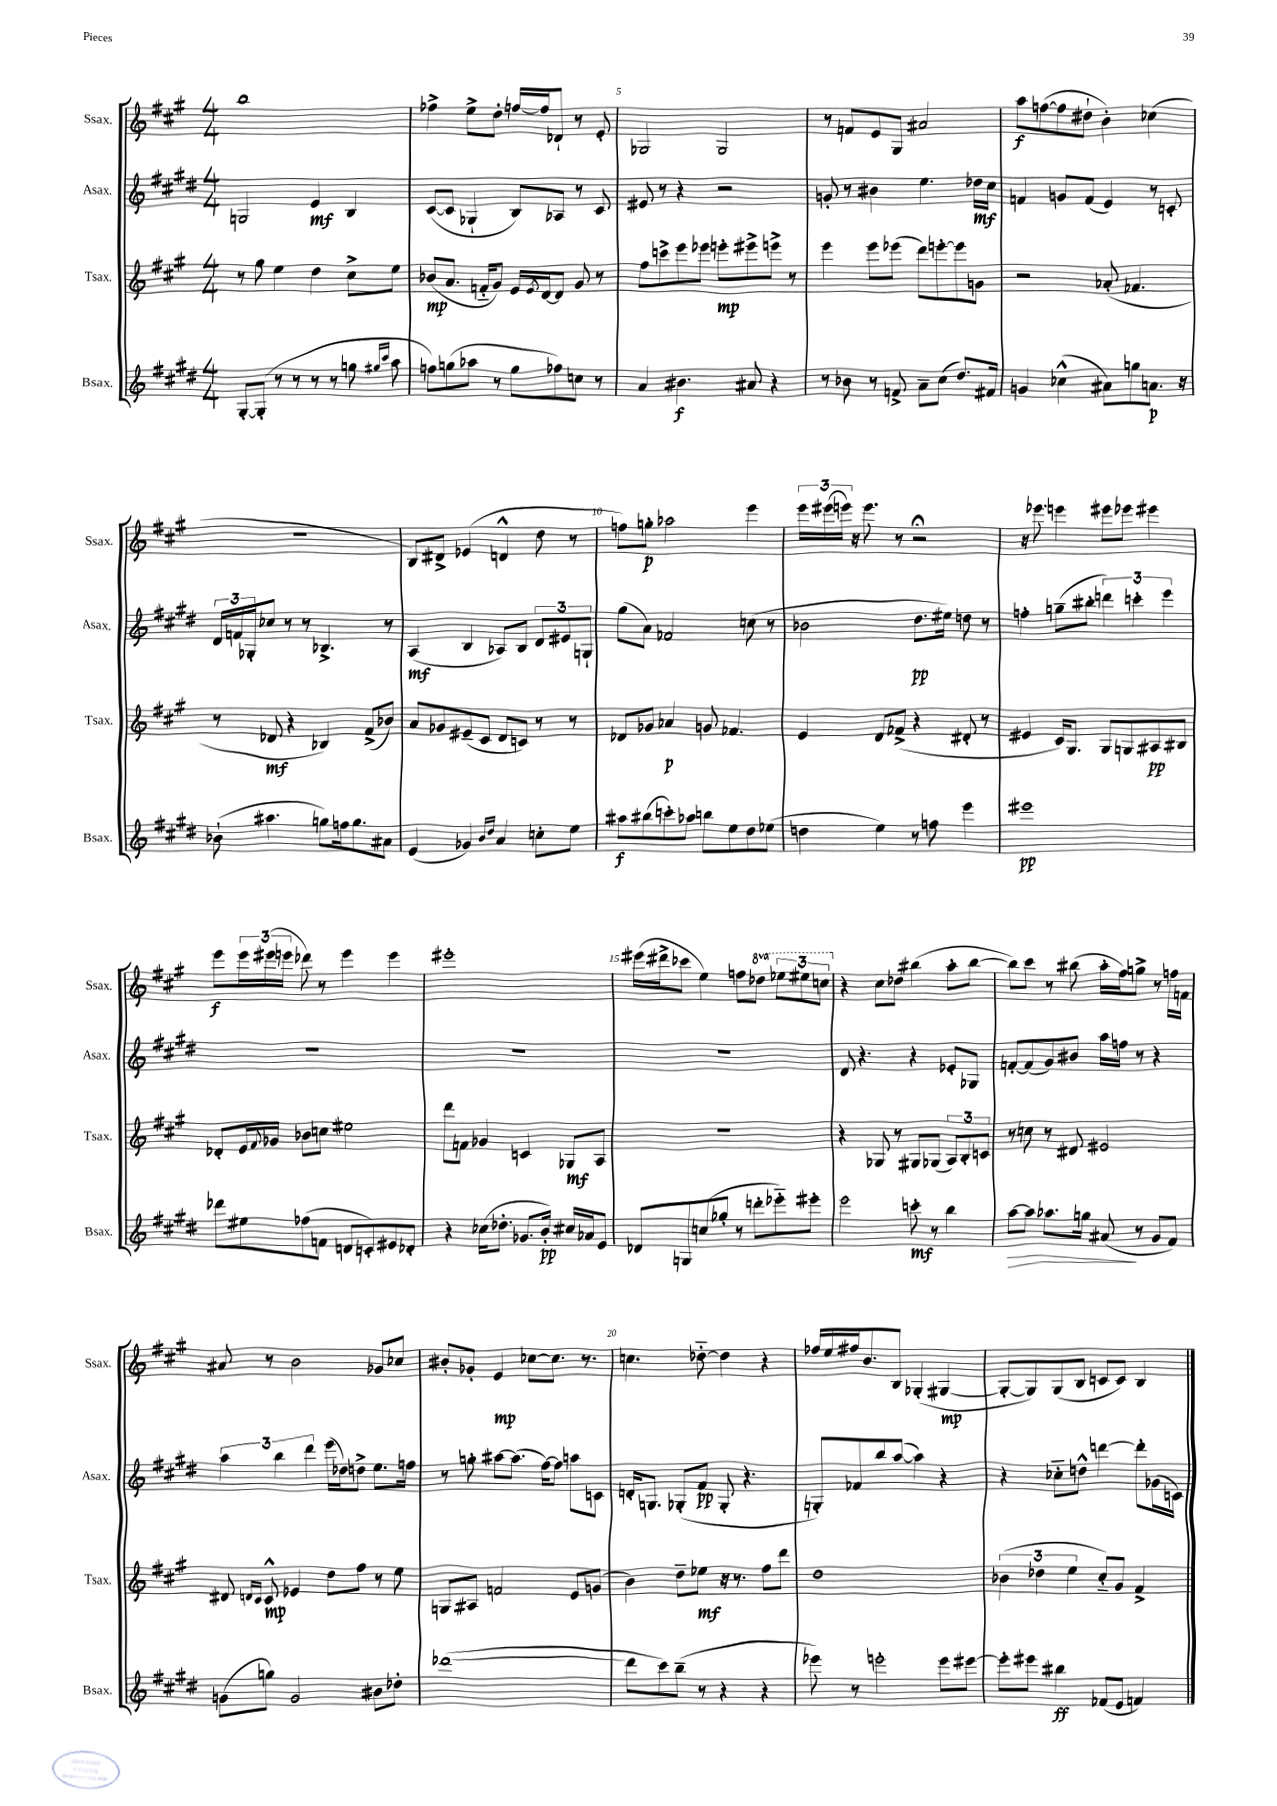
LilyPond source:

<<
\new StaffGroup <<
\new Staff = "s0" \with { instrumentName = "Ssax." shortInstrumentName = "Ssax." } {
    \clef treble \key a \major \numericTimeSignature \time 4/4 \set Staff.ottavationMarkups = #ottavation-simple-ordinals
    b''1 |
    fes''4-> e''8-> d''8-. f''16~ f''16 des'8-! r8 e'8-. |
    ges2 ges2 |
    r8 f'8 e'8 gis8 ais'2 |
    a''8\f f''8~( f''8 dis''8-! b'4-.) ces''4( |
    R1 |
    b8) dis'8-> ees'4( d'4-^ d''8 r8 |
    f''8) g''8-.\p aes''2 e'''4 |
    \tuplet 3/2 { e'''16 eis'''16( e'''16) } r16 e'''8. r8 r2\fermata |
    r16 ees'''8. e'''4 eis'''8 ees'''8 eis'''4 |
    e'''8\f \tuplet 3/2 { e'''16 eis'''16( e'''16 } des'''8) r8 e'''4 e'''4 |
    eis'''1-. |
    eis'''16( dis'''16-> ces'''8 e''4) f''8 \ottava #1 des'''8 \tuplet 3/2 { ees'''8 eis'''8 c'''8 \ottava #0 } |
    r4 cis''8 des''8 bis''4( a''8-. bis''8~ |
    bis''8) cis'''8 r8 bis''8( a''16-. fis''16) g''8-> r8 f''16 f'16 |
    ais'8 r8 b'2 ges'8 ces''8 |
    bis'8-. ges'8-. e'4\mp ces''8~ ces''8. r8. |
    c''4. des''8~-_ des''4 r4 |
    fes''16 e''16 fis''16 b'8. b8 ges4-.( gis4~\mp |
    gis8~-. gis8) gis8( b8 c'8 c'8) b4 \bar "|." |
}
\new Staff = "s1" \with { instrumentName = "Asax." shortInstrumentName = "Asax." } {
    \clef treble \key e \major \numericTimeSignature \time 4/4
    g2 e'4\mf b4 |
    cis'8~( cis'8 ges4-! b8) aes8 r8 cis'8 |
    eis'8 r8 r4 r2 |
    g'8-. r8 bis'4 e''4. des''16\mf cis''16 |
    f'4 g'8 f'8( e'4) r8 c'8-. |
    \tuplet 3/2 { dis'16 f'16 ges16-. } ces''8 r8 r8 bes4.-> r8 |
    a4\mf( b4 aes8) b8 \tuplet 3/2 { dis'8 eis'8 g8-! } |
    gis''8( a'8) fes'2 c''8( r8 |
    bes'2 dis''8.\pp eis''16) d''8 r8 |
    f''4-. g''8--( bis''8-. \tuplet 3/2 { d'''4) c'''4-. e'''4 } |
    R1 |
    R1 |
    R1 |
    dis'8 r4. r4 ees'8-. ges8 |
    f'8~-. f'8( gis'8) bis'8 a''16 f''16 r8 r4 |
    \tuplet 3/2 { a''4 b''4 dis'''4 } e'''16( des''16) d''8-> e''8. f''16 |
    r8 g''8-. ais''8~ ais''8.( fis''16~) fis''8 a''8 c'8 |
    d'16-. g8. ges8-.( fis'8\pp ges8-. r4. |
    g8-.) fes'8 b''8 a''8~( a''4) r4 |
    r4 ces''8-_ d''8-^ d'''4~ d'''8-. ges'16( c'16) \bar "|." |
}
\new Staff = "s2" \with { instrumentName = "Tsax." shortInstrumentName = "Tsax." } {
    \clef treble \key a \major \numericTimeSignature \time 4/4
    r8 gis''8 e''4 d''4 cis''8-> e''8 |
    bes'8\mp( a'8. f'16-_ gis'8) e'16 \acciaccatura { e'8 } d'16~ d'8 gis'8 r8 |
    fis''8 c'''8-> e'''8 ees'''8 e'''8-.\mp eis'''8-> e'''8-> r8 |
    e'''4 e'''8 ees'''8( d'''8) e'''8~-. e'''8 g'8 |
    r2 aes'8-.( fes'4. |
    r8 des'8\mf r4 bes4) fis'8->( bes'8) |
    a'8 ges'8 eis'8--( cis'8 d'8 c'8) r8 r8 |
    des'8 ges'8 aes'4\p g'8 fes'4. |
    e'4 d'8 fes'8->( r4 dis'8-. r8 |
    eis'4 cis'16) gis8. gis8 g8 ais8\pp bis8 |
    des'8-. e'16 \appoggiatura { fis'8 } ges'16 bes'8 c''8 eis''2 |
    d'''8 f'8 ges'4 c'4 ges8\mf a8 |
    R1 |
    r4 ges8 r8 gis8 ges8( \tuplet 3/2 { a8) b8-. c'8 } |
    r8 c''8 r8 dis'8 eis'2 |
    dis'8 \grace { d'16 cis'16 } cis'8-^\mp ees'4 d''8 fis''8 r8 e''8 |
    g8 ais8 f'2 e'8 g'8( |
    b'4) d''8-- ees''8\mf r16 r8. fis''8 d'''8 |
    d''1 |
    \tuplet 3/2 { bes'4( des''4 e''4 } cis''8-_) gis'8 fis'4-> \bar "|." |
}
\new Staff = "s3" \with { instrumentName = "Bsax." shortInstrumentName = "Bsax." } {
    \clef treble \key e \major \numericTimeSignature \time 4/4
    gis8~-. gis8-.( r8 r8 r8 r8 g''8 \grace { gis''16 cis'''16 } a''8 |
    f''8) g''8( aes''8 r8 g''8 fes''8) c''8 r8 |
    a'4 bis'4.\f ais'8 r4 |
    r8 bes'8 r8 f'8-> a'8-- cis''8( dis''8.) fis'16 |
    g'4 ces''4-^( ais'8) g''8 a'8.\p r16 |
    bes'8-!( ais''4. g''8) f''16 g''8. ais'8 |
    e'4( ges'4) \grace { b'16 dis''16 } a'4 c''8-. e''8 |
    ais''8\f bis''8( c'''8-.) aes''8 b''8 e''8 dis''8 ees''8( |
    d''4 e''4) r8 f''8 e'''4 |
    eis'''1\pp |
    des'''8 eis''8 fes''8( f'8 d'8 c'8-.) eis'8 des'8-. |
    r4 ces''16( des''8.-. ges'8. b'16-.\pp) cis''16 aes'16 e'8 |
    des'8 g8 c''8( ges''8-. r8 d'''8-. ees'''8-_) eis'''8-. |
    e'''2 c'''8-.\mf r8 b''4 |
    a''8~\> a''8 aes''8. g''16 ais'8\!( r8 gis'8 fis'8) |
    g'8( g''8) g'2 bis'8 des''8-. |
    des'''1~( |
    des'''8 cis'''8) b''8--( r8 r4 r4 |
    ees'''8) r8 e'''2-. e'''8 eis'''8~ |
    eis'''8-. eis'''8 bis''4\ff fes'8( e'8 f'4) \bar "|." |
}
>>
>>
\layout { \context { \Score currentBarNumber = #3 \override BarNumber.break-visibility = ##(#f #t #t) barNumberVisibility = #(every-nth-bar-number-visible 5) } }
